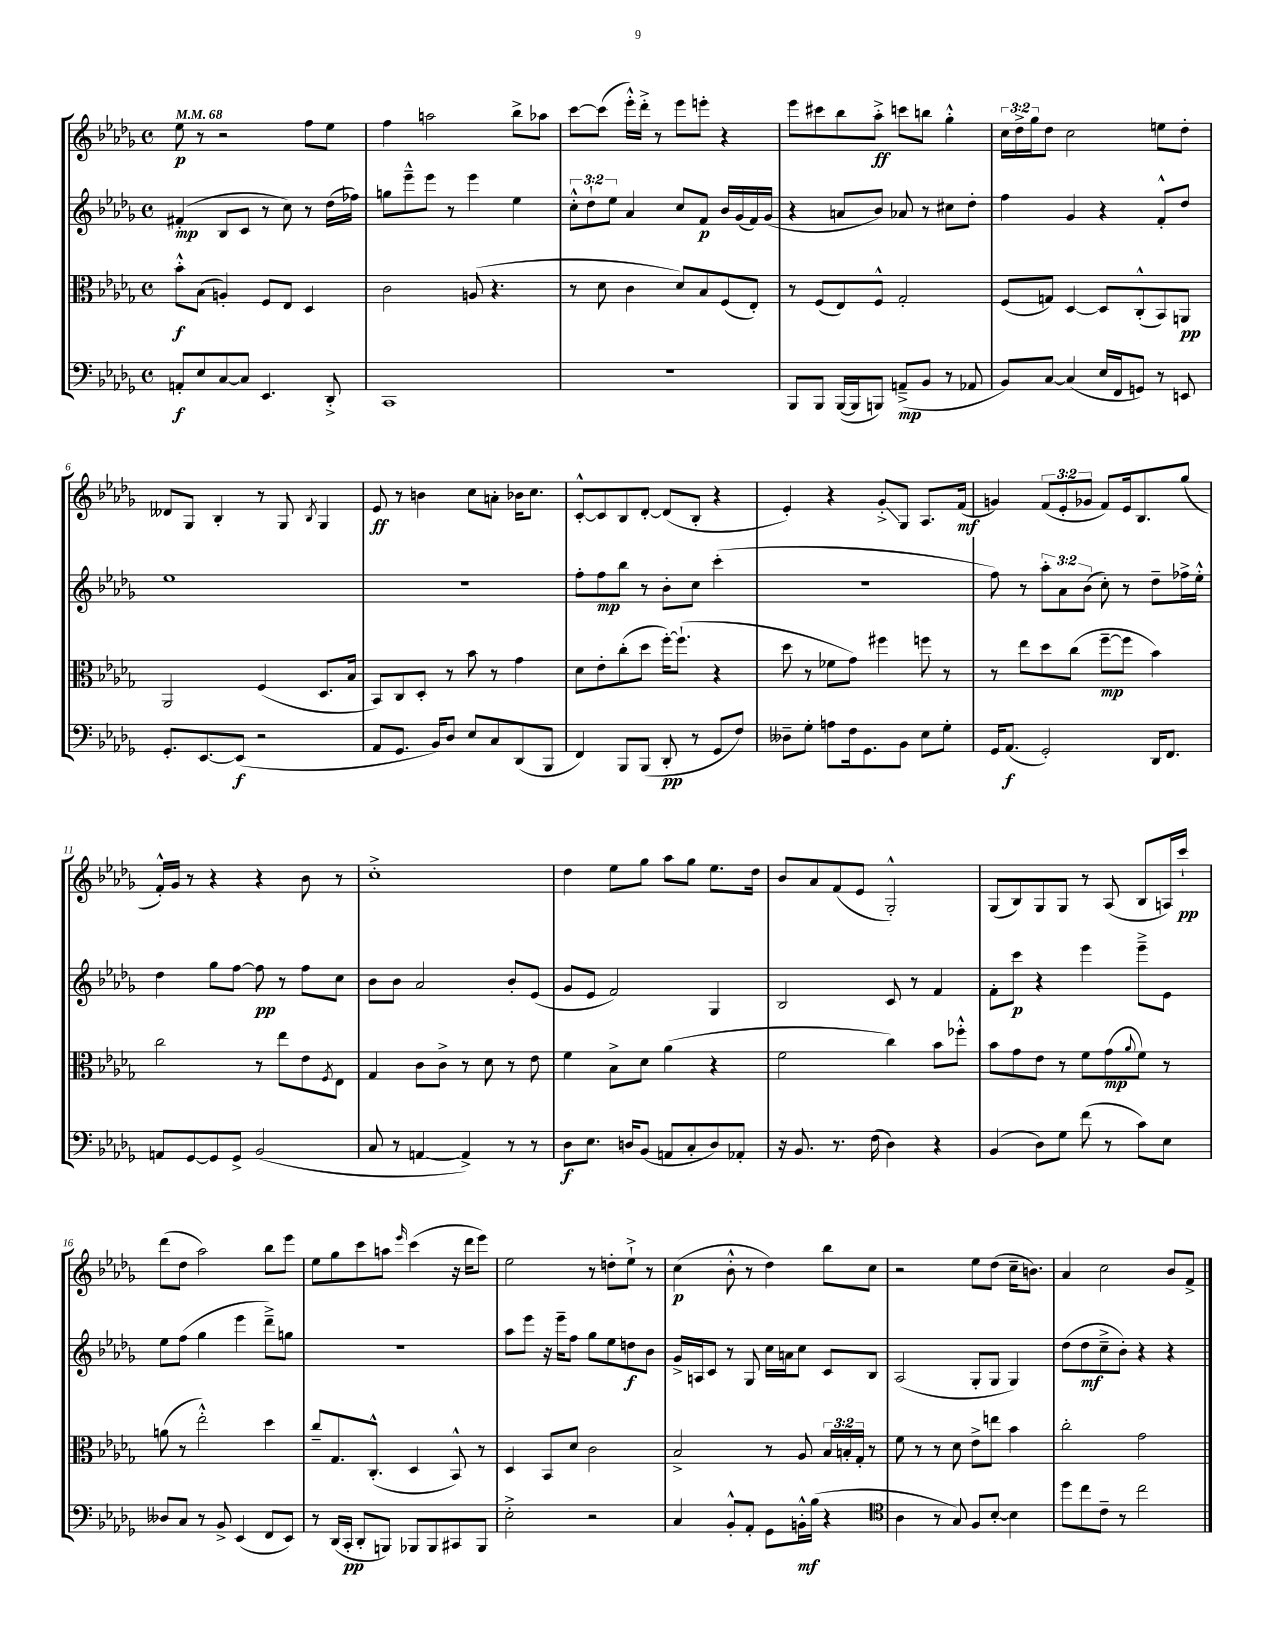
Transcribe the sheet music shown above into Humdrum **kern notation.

**kern	**kern	**kern	**kern
*staff4	*staff3	*staff2	*staff1
*clefF4	*clefC3	*clefG2	*clefG2
*k[b-e-a-d-g-]	*k[b-e-a-d-g-]	*k[b-e-a-d-g-]	*k[b-e-a-d-g-]
*M4/4	*M4/4	*M4/4	*M4/4
*met(c)	*met(c)	*met(c)	*met(c)
*MM68	*MM68	*MM68	*MM68
8AA'	8b-'^^	(4f#'	8ee-
8E-	(8B-	.	8r
[8C	4A')	8B-	2r
8C]	.	8c	.
4.EE-	8F	8r	.
.	8E-	8cc)	.
.	4D-	8r	8ff
8DD-'^	.	(16dd-	8ee-
.	.	16ff-)	.
=	=	=	=
1CC	2c	8gg	4ff
.	.	8eee-~^^	.
.	.	8eee-	2aa
.	.	8r	.
.	(8A	4eee-	.
.	4.r	.	.
.	.	4ee-	8bb-^
.	.	.	8aa-
=	=	=	=
1r	8r	12cc'^^	[8ccc
.	.	12dd-`	.
.	8d-	.	(8ccc]
.	.	12ee-	.
.	4c	4a-	16eee-'^^)
.	.	.	16ddd-'^
.	.	.	8r
.	8d-)	8cc	8eee-
.	8B-	8f	8eee'
.	(8F	16b-	4r
.	.	(16g-	.
.	8E-')	16f)	.
.	.	(16g-	.
=	=	=	=
8BBB-	8r	4r	8eee-
8BBB-	(8F	.	8ccc#
([16BBB-	8E-)	8a	8bb-
16BBB-]	.	.	.
8BBB)	8F^^	8b-)	8aa-'^
(8AA~^	2G-'	8a-	8ccc
8BB-	.	8r	8bb
8r	.	8cc#	4gg-'^^
8AA-	.	8dd-'	.
=	=	=	=
8BB-)	(8F	4ff	24cc
.	.	.	24dd-^
.	.	.	24gg-
[8C	8G)	.	8dd-
(4C]	[4D-	4g-	2cc
16E-	8D-]	4r	.
16FF	.	.	.
8GG)	(8C'^^	.	.
8r	8BB-)	8f'^^	8ee
8EE	8AA	8dd-	8dd-'
=	=	=	=
8.GG-'	2AA-	1ee-	8d--
.	.	.	8G-
[8.EE-	.	.	.
.	.	.	4B-'
(8EE-]	.	.	.
2r	(4F	.	8r
.	.	.	8G-
.	.	.	8qB-
.	8.D-	.	4G-
.	16B-	.	.
=	=	=	=
8AA-	8BB-)	1r	8e-
8.GG-	8C	.	8r
.	8D-'	.	4b
16BB-)	.	.	.
8D-	8r	.	.
8E-	8b-	.	8cc
8C	8r	.	8a'
(8DD-	4g-	.	16b-
.	.	.	8.cc
8BBB-	.	.	.
=	=	=	=
4FF)	8d-	8ff'	[8c'^^
.	8e-'	8ff	8c]
8BBB-	(8cc'	8bb-	8B-
(8BBB-	8dd-	8r	[8d-'
8DD-'	[16ff')	8b-'	(8d-]
.	(8.ff`]	.	.
8r	.	8cc	8B-'
8GG-	4r	(4ccc'	4r
8F)	.	.	.
=	=	=	=
8D--~	8dd-	1r	4e-')
8G-'	8r	.	.
8A	8f-	.	4r
16F	8g-)	.	.
8.GG-	.	.	.
.	4ff#	.	8g-'^
8BB-	.	.	8G-
8E-	8ff	.	8.A-
8G-'	8r	.	.
.	.	.	(16f
=	=	=	=
16GG-	8r	8ff)	4g)
(8.AA-	.	.	.
.	8ee-	8r	.
2GG-')	8dd-	12aa-'	(12f
.	.	12a-	12e-'
.	(8cc	.	.
.	.	(12b-	12g-
.	[8ff~	8cc')	8f)
.	8ff]	8r	16e-
.	.	.	8.B-
16DD-	4b-)	8dd-~	.
8.FF	.	.	.
.	.	16ff-^	(8gg-
.	.	16ee-'^^	.
=	=	=	=
8AA	2cc	4dd-	16f'^^)
.	.	.	16g-
[8GG-	.	.	8r
8GG-]	.	8gg-	4r
8GG-^	.	[8ff	.
(2BB-	8r	8ff]	4r
.	8ee-	8r	.
.	8e-	8ff	8b-
.	8qF	.	.
.	8E-	8cc	8r
=	=	=	=
8C	4G-	8b-	1cc'^
8r	.	8b-	.
[4AA	8c	2a-	.
.	8c^	.	.
4AA^])	8r	.	.
.	8d-	.	.
8r	8r	8b-'	.
8r	8e-	(8e-	.
=	=	=	=
8D-	4f	8g-	4dd-
8.E-	.	8e-	.
.	8B-^	2f)	8ee-
16D	.	.	.
(8BB-	8d-	.	8gg-
8AA	(4a-	.	8aa-
8C'	.	.	8gg-
8D)	4r	4G-	8.ee-
8AA-'	.	.	.
.	.	.	16dd-
=	=	=	=
16r	2f	2B-	8b-
8.BB-	.	.	.
.	.	.	8a-
8.r	.	.	(8f
.	.	.	8e-
(16F	.	.	.
4D-)	4cc)	8c	2G-'^^)
.	.	8r	.
4r	8b-	4f	.
.	8ff-'^^	.	.
=	=	=	=
(4BB-	8b-	8f'	(8G-
.	8g-	8ccc	8B-)
8D-)	8e-	4r	8G-
8G-	8r	.	8G-
(8f	8f	4eee-	8r
8r	(8g-	.	(8A-
.	8qqa-	.	.
8c)	8f)	8eee-~^	8B-
8E-	8r	8e-	16A)
.	.	.	16ccc`
=	=	=	=
8D--	(8a	8ee-	(8ddd-
8C	8r	(8ff	8dd-
8r	2ee-'^^)	4gg-	2aa-)
8BB-^	.	.	.
(4EE-	.	4eee-	.
8FF	4dd-	8ddd-~^)	8bb-
8EE-)	.	8gg	8eee-
=	=	=	=
8r	8cc~	1r	8ee-
(16DD-	8.G-	.	8gg-
16CC'	.	.	.
8DD-'	.	.	8ccc
.	(8.C'^^	.	.
8BBB)	.	.	8aa
.	.	.	16qqeee-
8BBB-	4D-	.	(4ccc
8BBB-	.	.	.
8CC#	8BB-^^)	.	16r
.	.	.	16ddd-
8BBB-	8r	.	8eee-)
=	=	=	=
2E-'^	4D-	8aa-	2ee-
.	.	8eee-	.
.	8BB-	16r	.
.	.	16eee-~	.
.	8d-	8ff	.
2r	2c	8gg-	8r
.	.	8ee-	8dd'
.	.	8dd	8ee-`^
.	.	8b-	8r
=	=	=	=
4C	2B-^	16g-^	(4cc
.	.	16A	.
.	.	8c	.
8BB-'^^	.	8r	8b-'^^
8AA-'	.	8G-	8r
8GG-	8r	16cc	4dd-)
.	.	16a	.
16BB'^^	8A-	8cc	.
(16B-	.	.	.
4r	24B-	8c	8bb-
.	24B'	.	.
.	24G-'	.	.
.	8r	8B-	8cc
=	=	=	=
*clefC4	*	*	*
4A-	8f	(2A-	2r
.	8r	.	.
8r	8r	.	.
8G-)	8d-	.	.
8F	8e-^	8G-'	8ee-
[8B-'	8ee	8G-	(8dd-
4B-]	4b-	4G-)	16cc~
.	.	.	8.b)
=	=	=	=
8dd-	2cc'	(8dd-	4a-
8cc	.	8dd-	.
8c~	.	8cc~^	2cc
8r	.	8b-')	.
2cc	2g-	4r	.
.	.	4r	8b-
.	.	.	8f^
==	==	==	==
*-	*-	*-	*-
